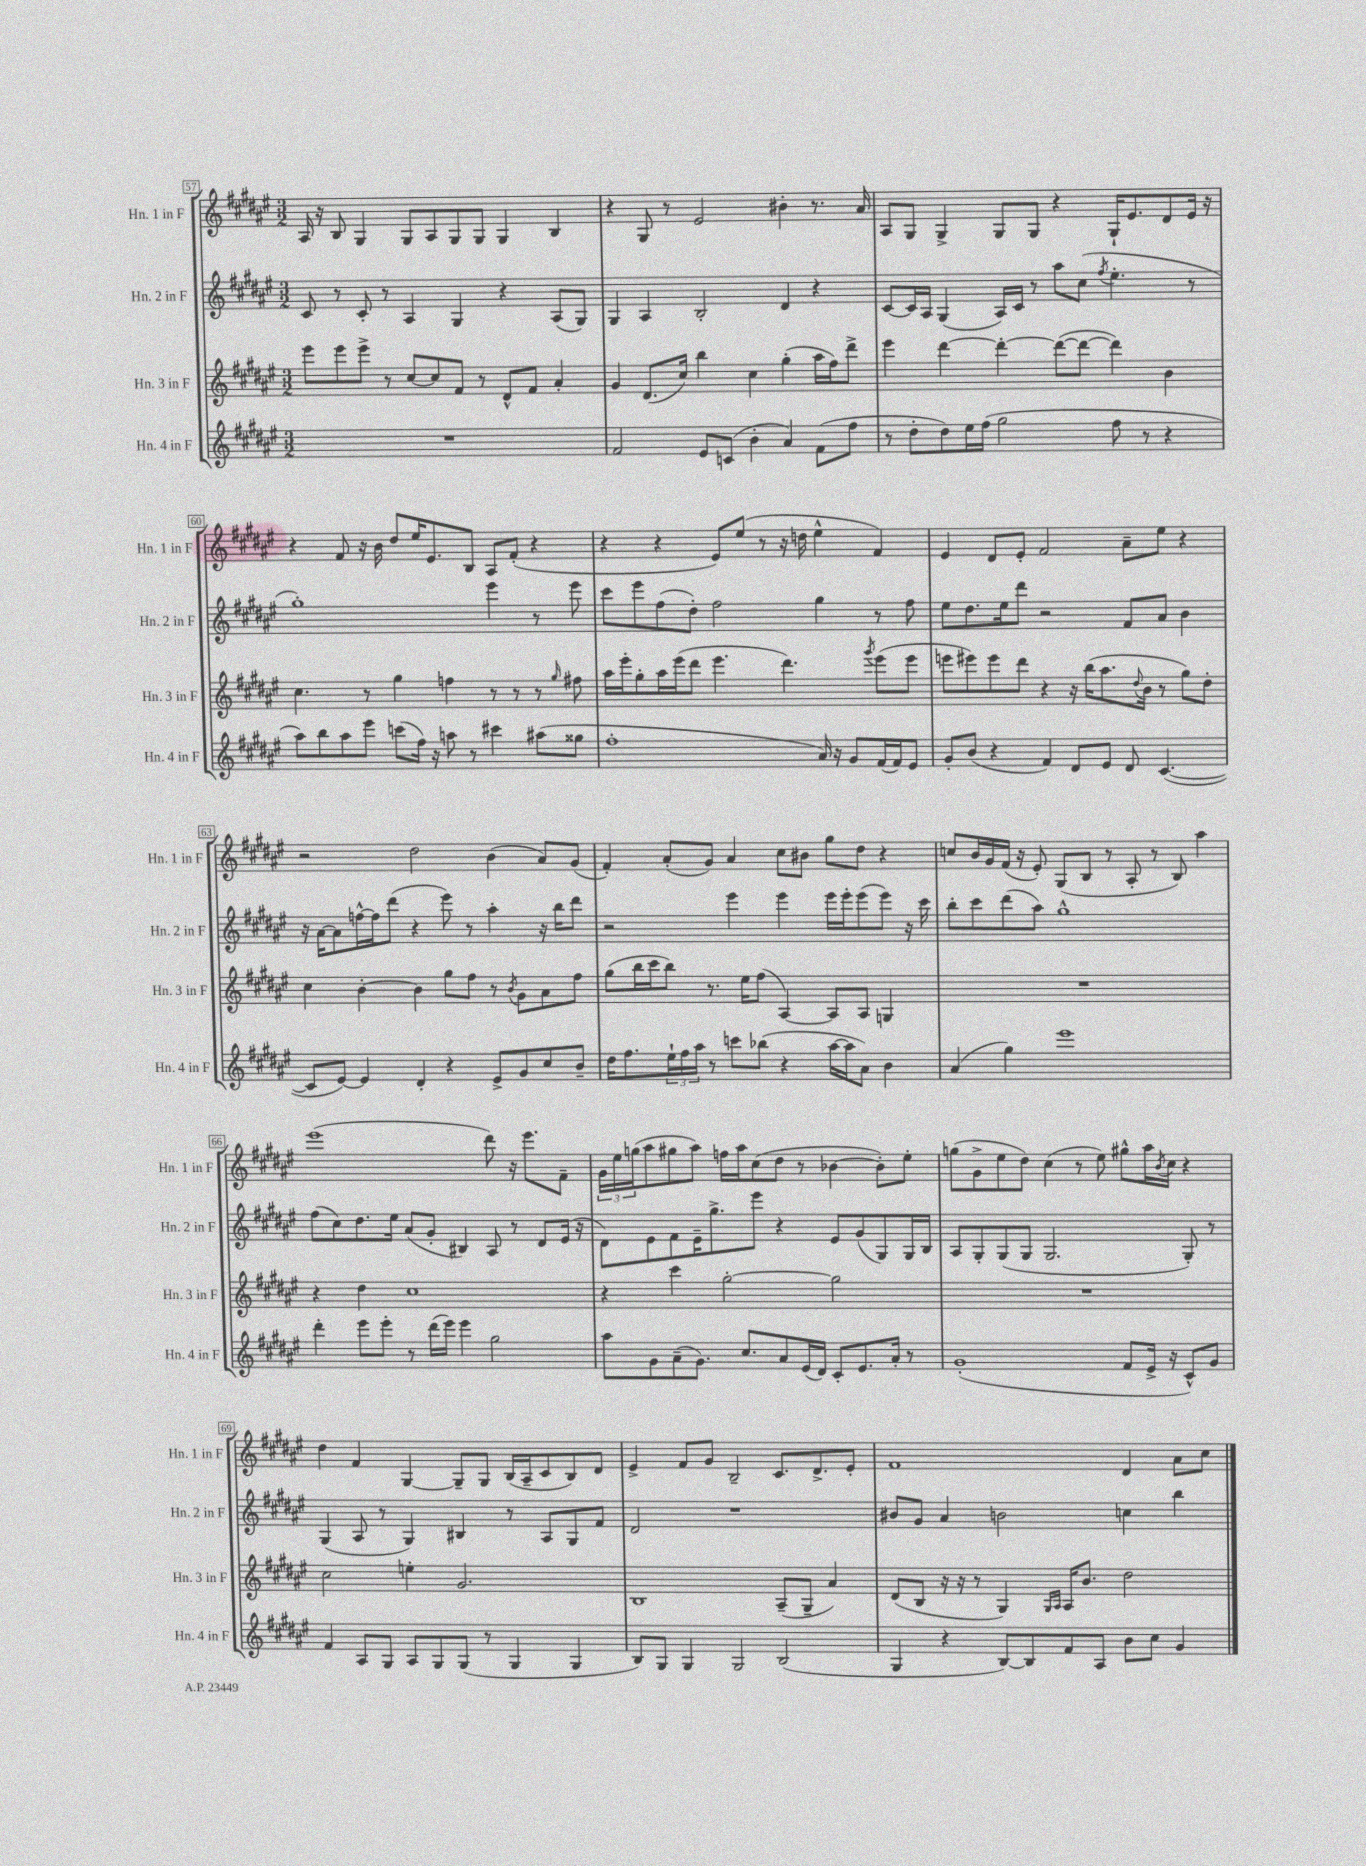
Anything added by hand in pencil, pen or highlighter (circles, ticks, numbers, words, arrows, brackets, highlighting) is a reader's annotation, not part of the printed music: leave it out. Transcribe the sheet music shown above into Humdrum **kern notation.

**kern	**kern	**kern	**kern
*staff4	*staff3	*staff2	*staff1
*clefG2	*clefG2	*clefG2	*clefG2
*k[f#c#g#d#a#e#]	*k[f#c#g#d#a#e#]	*k[f#c#g#d#a#e#]	*k[f#c#g#d#a#e#]
*M3/2	*M3/2	*M3/2	*M3/2
1.r	8eee#	8c#	16A#
.	.	.	16r
.	8eee#	8r	8B
.	8eee#^	8c#'	4G#
.	8r	8r	.
.	[8cc#	4A#	8G#
.	8cc#]	.	8A#
.	8f#	4G#	8G#
.	8r	.	8G#
.	8d#^^	4r	4G#
.	8f#	.	.
.	4a#'	(8A#	4B
.	.	8G#)	.
=	=	=	=
2f#	4g#	4G#	4r
.	(8.d#	4A#	8G#
.	.	.	8r
.	16cc#)	.	.
8e#	4bb	2B'	2e#
(8c	.	.	.
4b'	4cc#	.	.
4a#)	(4gg#'	4d#	4b#'
(8f#	16aa#	4r	8.r
.	16ff#)	.	.
8ff#	8ddd#^	.	.
.	.	.	16a#
=	=	=	=
8r	4eee#	[8c#	8A#
8dd#'	.	16c#]	8G#
.	.	16A#	.
8dd#)	[4ddd#	(4G#	4G#^
16ee#	.	.	.
(16ff#	.	.	.
2gg#	4ddd#'_	16A#)	8G#
.	.	16c#	.
.	.	8r	8G#
.	(8ddd#_	8aa#	4r
.	8ddd#_	(8cc#	.
.	.	8qff#	.
8ff#	4ddd#])	4.ee#'	16G#`
.	.	.	8.e#
8r	.	.	.
4r	4b	.	8d#
.	.	8r	16e#
.	.	.	16r
=	=	=	=
8aa#)	4.cc#	1gg#')	4r
8bb	.	.	.
8aa#	.	.	8f#
8eee#	8r	.	16r
.	.	.	16b
(8ccc	4gg#	.	8dd#
16ff#)	.	.	16ee#
16r	.	.	8.e#
8aa	4ff	.	.
8r	.	.	8B
4ccc#	8r	4eee#	8A#
.	8r	.	(8f#'
(8aa#	8r	8r	4r
.	16qqgg#	.	.
8gg##	8ff#	8eee#	.
=	=	=	=
1ff#'	16aa#	8ccc#	4r
.	16eee#'	.	.
.	8gg#'	8eee#	.
.	16aa#	(8ff#	4r
.	(16eee#	.	.
.	8ddd#	8dd#')	.
.	4.eee#	2ff#	8e#)
.	.	.	(8ee#
.	.	.	8r
.	4.ddd#)	.	16r
.	.	.	16dd
16a#)	.	4gg#	4ee#^^
16r	.	.	.
8g#	.	.	.
.	8qggg#	.	.
(16f#	(8eee#	8r	4f#)
16f#)	.	.	.
8e#	8eee#	8ff#	.
=	=	=	=
8g#'	8eee	8ee#	4e#
(8b	8eee#)	8.dd#	.
4r	8eee#	.	8d#
.	.	16ee#	.
.	8ddd#	8ddd#	8e#'
4f#)	4r	2r	2f#
8d#	16r	.	.
.	(16bb	.	.
8e#	8.aa#	.	.
8d#	.	8f#	8a#~
.	8qqdd#	.	.
.	16b	.	.
([4.c#	8r	8a#	8ee#
.	8gg#)	4b	4r
.	8dd#'	.	.
=	=	=	=
8c#]	4cc#	16r	2r
.	.	[16a#	.
[8e#)	.	8a#]	.
4e#]	[4b'	[16ff^^	.
.	.	16ff]	.
.	.	(8ddd#	.
4d#'	4b]	4r	2dd#
4r	8gg#	8eee#)	.
.	8ff#	8r	.
8e#^	8r	4aa#'	(4b
.	8qb	.	.
8g#	8g#	.	.
8cc#	8a#	16r	8a#)
.	.	16bb	.
8b~	8ff#	8ddd#	(8g#
=	=	=	=
16dd#	(8gg#	2r	4f#')
8.ff#	.	.	.
.	16bb	.	.
.	16ccc#	.	.
24ee#`	8bb)	.	(8a#'
24ff#	.	.	.
24aa#	.	.	.
8r	8.r	.	8g#)
8ccc	.	4eee#	4a#
.	16ee#	.	.
(8bb-	(8ff#	.	.
4r	[4A#)	4eee#	8cc#
.	.	.	8b#
[16aa#	8A#]	16eee#	8gg#
16aa#]	.	16eee#'	.
8a#)	8A#	(8eee#	8dd#
4b	4G	8eee#)	4r
.	.	16r	.
.	.	16ccc#	.
=	=	=	=
(4a#	1.r	8bb'	8cc
.	.	8ccc#	16b
.	.	.	16g#
4gg#)	.	(8ddd#	(16f#
.	.	.	16r
.	.	8aa#)	8e#')
1eee#	.	1gg#^^	(8G#
.	.	.	8B
.	.	.	8r
.	.	.	8A#'
.	.	.	8r
.	.	.	8B)
.	.	.	4aa#
=	=	=	=
4ddd#'	4r	(8ff#	(1eee#
.	.	8cc#)	.
8eee#	4dd#	8.dd#	.
8eee#'	.	.	.
.	.	16ee#	.
8r	1cc#	(8a#	.
(16ddd#	.	8g#'	.
16eee#)	.	.	.
4eee#	.	4B#)	.
2gg#	.	8A#	8ddd#)
.	.	8r	16r
.	.	.	8.eee#
.	.	8d#	.
.	.	(16e#	8f#~
.	.	16r	.
=	=	=	=
8aa#	4r	8d#)	24g#
.	.	.	24ee#
.	.	.	(24gg
8g#	.	8e#	8aa#
(8a#~	4ccc#	8f#	8gg#
8.g#)	.	16e#~	8aa#)
.	.	8.gg#^	.
.	[2gg#'	.	16ff
8.cc#	.	.	16aa#
.	.	8eee#	(8cc#
8a#	.	4r	8dd#
(16e#	.	.	8r
16d#)	.	.	.
8c#'	2gg#]	8e#	[4b-
8.e#	.	(8g#	.
.	.	8G#)	8b-'])
16a#'	.	.	.
8r	.	16G#	8ee#'
.	.	16B	.
=	=	=	=
(1g#'	1.r	8A#	(8gg
.	.	8G#'	8g#^
.	.	(8G#	8ee#
.	.	8G#	8dd#)
.	.	2.G#	(4cc#
.	.	.	8r
.	.	.	8ee#)
8f#	.	.	8gg#^^
16e#^	.	.	16aa#
.	.	.	8qb
16r	.	.	16cc#
8c#^^)	.	8G#')	4r
8g#	.	8r	.
=	=	=	=
4f#	2cc#	(4G#	4dd#
8A#	.	8A#	4f#
8G#	.	8r	.
8A#	4ee'	4G#)	[4G#
8G#	.	.	.
(8G#	2.g#	4B#	8G#~]
8r	.	.	8G#
4G#	.	8r	(16B
.	.	.	16A#~
.	.	8A#	8c#
4G#	.	8G#	8B)
.	.	8f#	8d#
=	=	=	=
8B)	1B	2d#	4e#^
8G#	.	.	.
4G#	.	.	8f#
.	.	.	8g#
2G#	.	1r	2B~
(2B	(8A#~	.	8.c#
.	8G#~	.	.
.	.	.	8.d#^
.	4a#)	.	.
.	.	.	8e#'
=	=	=	=
4G#	(8d#	8b#	1f#
.	8B	8g#	.
4r	16r	4a#	.
.	16r	.	.
.	8r	.	.
[8B)	4G#)	2b	.
8B]	.	.	.
.	16qqG#	.	.
.	16qqA#	.	.
8f#	16A#	.	.
.	8.b	.	.
8A#	.	.	.
8b	2dd#	4cc	4d#
8cc#	.	.	.
4g#	.	4bb	8a#
.	.	.	8cc#
==	==	==	==
*-	*-	*-	*-
